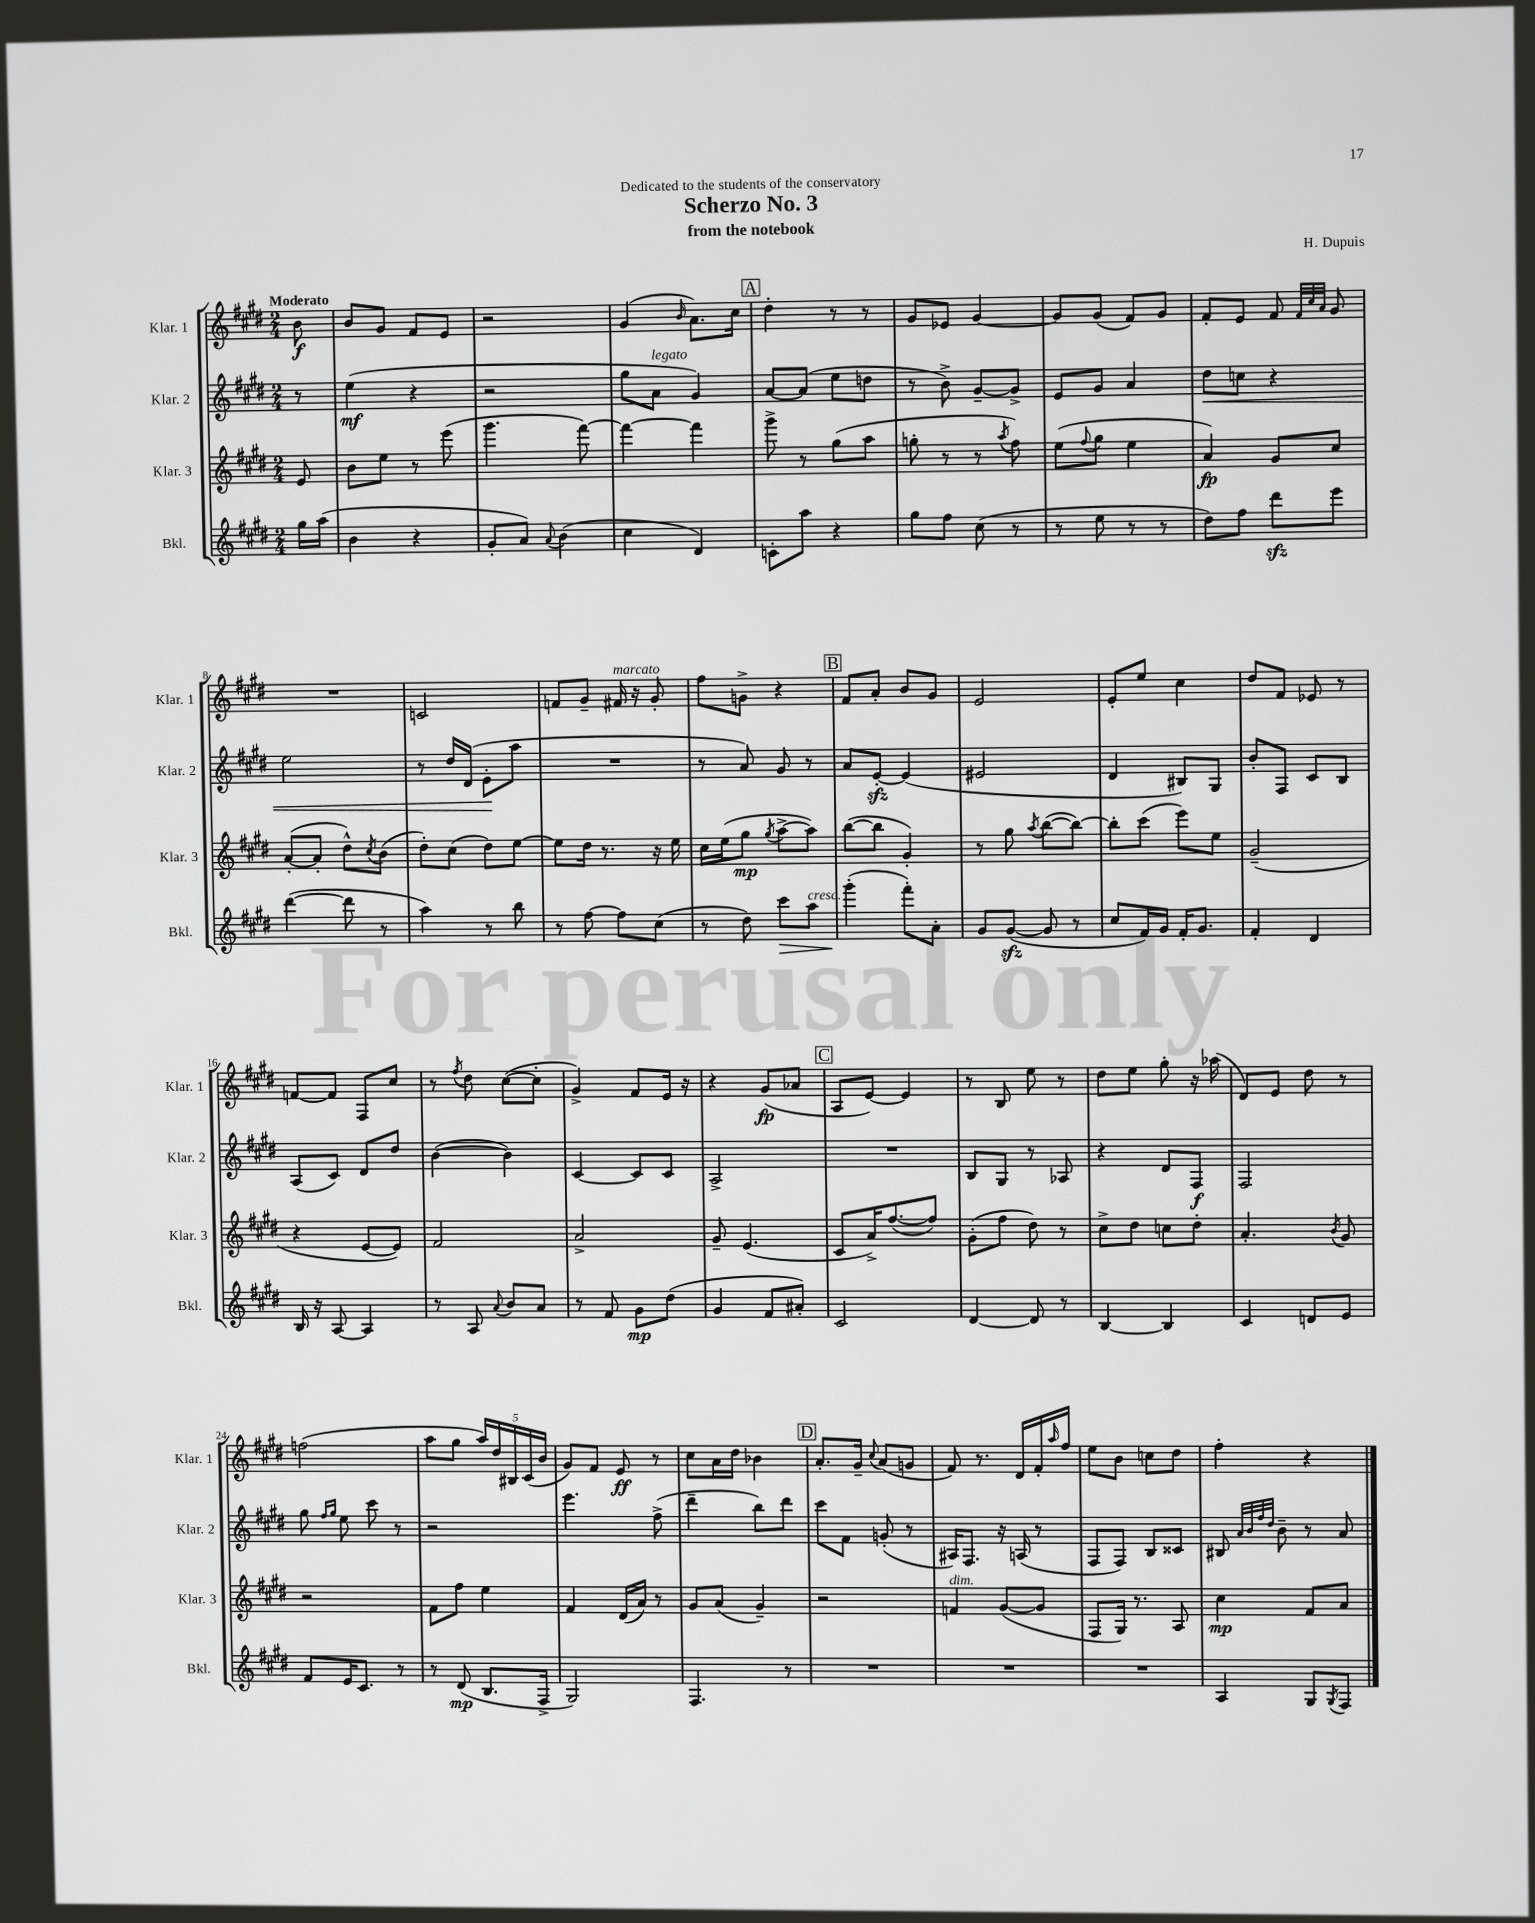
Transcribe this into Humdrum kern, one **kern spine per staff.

**kern	**kern	**kern	**kern
*staff4	*staff3	*staff2	*staff1
*clefG2	*clefG2	*clefG2	*clefG2
*k[f#c#g#d#]	*k[f#c#g#d#]	*k[f#c#g#d#]	*k[f#c#g#d#]
*M2/4	*M2/4	*M2/4	*M2/4
16gg#\LL	8e/	8r	8b\
(16aa\JJ	.	.	.
=	=	=	=
4b\	8b\L	(4ee\	8b/L
.	8ee\J	.	8g#/J
4r	8r	4r	8f#/L
.	(8eee\	.	8e/J
=	=	=	=
8g#'/L	4.ggg#\	2r	2r
8a/J)	.	.	.
8qqa/	.	.	.
(4b\	.	.	.
.	[8fff#\)	.	.
=	=	=	=
4cc#\	4fff#\_	8gg#\L	(4g#/
.	.	8a\J	.
.	.	.	16qqb/
4d#/)	4fff#\]	4g#/)	8.a\L)
.	.	.	16cc#\Jk
=	=	=	=
8c'\L	8ggg#^\	[8a/L	4dd#'\
8aa\J	8r	(8a/]J	.
4r	(8gg#\L	8ee\L	8r
.	8aa\J	8dd\J	8r
=	=	=	=
8gg#\L	8gg'\	8r	8g#/L
8ff#\J	8r	8b^\)	8e-/J
(8cc#\	8r	[8g#~/L	[4g#/
.	8qaa/	.	.
8r	8ff#\)	8g#^/]J	.
=	=	=	=
8r	(8ee\L	8e/L	8g#/]L
.	8qqff#/	.	.
8ee\	8gg#\J	8g#/J	(8g#/J
8r	4ee\	4a/	8f#/L)
8r	.	.	8g#/J
=	=	=	=
8dd#\L)	4a/)	8dd#\L	8f#'/L
8ff#\J	.	8cc\J	8e/J
8ddd#\L	8g#/L	4r	8f#/
.	.	.	32qqf#/LLL
.	.	.	32qqcc#/
.	.	.	32qqa/JJJ
8eee\J	8cc#/J	.	8g#/
=	=	=	=
([4ddd#\	([8a'/L	2ee\	2r
.	8a'/]J	.	.
8ddd#\]	8dd#^^\L)	.	.
.	8qcc#/	.	.
8r	(8b\J	.	.
=	=	=	=
4aa\)	8dd#'\L)	8r	2c/
.	(8cc#\J	16dd#/LL	.
.	.	(16d#/JJ	.
8r	8dd#\L)	8e'\L	.
8bb\	[8ee\J	8aa\J	.
=	=	=	=
8r	8ee\]L	2r	8f/L
[8ff#\	16dd#\Jk	.	8g#~/J
.	8.r	.	.
8ff#\]L	.	.	16f#/
.	.	.	16r
(8cc#\J	16r	.	8g#'/
.	16ee\	.	.
=	=	=	=
8r	16cc#\LL	8r	8ff#\L
.	(16ee\J	.	.
8dd#\)	8gg#\J	8a/)	8g^\J
.	8qgg#/	.	.
8ccc#\L	[8aa^\L	8g#/	4r
8aa\J	8aa\]J)	8r	.
=	=	=	=
(4ggg#'\	([8bb\L	8a/L	8f#/L
.	8bb\]J	[8e'/J	8a'/J
8fff#'\L)	4g#'/)	(4e/]	8b/L
8a'\J	.	.	8g#/J
=	=	=	=
8g#/L	8r	2e#/	2e/
([8g#/J	8gg#\	.	.
.	8qaa/	.	.
8g#/]	([8bb\L	.	.
8r	8bb\_J)	.	.
=	=	=	=
8cc#/L	8bb'\]L	4d#/	8e'/L
16f#/L)	(8ccc#\J	.	8ee/J
16g#/JJ	.	.	.
16f#'/LK	8eee\L)	8B#/L)	4cc#\
8.g#/J	.	.	.
.	8ee\J	8G#/J	.
=	=	=	=
4f#'/	(2g#~/	8b'/L	8dd#/L
.	.	8F#/J	8f#/J
4d#/	.	8c#/L	8e-/
.	.	8B/J	8r
=	=	=	=
16B/	4r	(8A/L	[8f/L
16r	.	.	.
[8A/	.	8c#/J)	8f/]J
4A/]	[8e/L	8d#/L	8F#/L
.	8e/]J)	8dd#/J	8cc#/J
=	=	=	=
8r	2f#/	([4b\	8r
.	.	.	8qff#/
8A/	.	.	8dd#\
8qqa/	.	.	.
8b/L	.	4b\])	([8cc#\L
8a/J	.	.	8cc#'\]J
=	=	=	=
8r	2a^/	[4c#/	4g#^/)
8f#/	.	.	.
8g#\L	.	8c#/]L	8f#/L
(8dd#\J	.	8c#/J	16e/Jk
.	.	.	16r
=	=	=	=
4g#/	8g#~/	2A^/	4r
.	(4.e/	.	.
8f#/L	.	.	(8g#/L
8a#'/J)	.	.	8a-/J
=	=	=	=
2c#/	8c#/L	2r	8A/L
.	16a^/K)	.	[8e/J)
.	([8.ff#/	.	.
.	.	.	4e/]
.	8ff#/]J)	.	.
=	=	=	=
[4d#/	(8g#'\L	8B/L	8r
.	8ff#\J	8G#/J	8B/
8d#/]	8dd#\)	8r	8ee\
8r	8r	8A-/	8r
=	=	=	=
[4B/	8cc#^\L	4r	8dd#\L
.	8dd#\J	.	8ee\J
4B/]	8cc\L	8d#/L	8gg#'\
.	8dd#'\J	8F#/J	16r
.	.	.	(16aa-\
=	=	=	=
4c#/	4.a'/	2F#/	8d#/L)
.	.	.	8e/J
8d/L	.	.	8dd#\
.	8qb/	.	.
8e/J	8g#/	.	8r
=	=	=	=
8f#/L	2r	8gg#\	(2ff\
.	.	16qqff#/LL	.
.	.	16qqgg#/JJ	.
16e/K	.	8ee\	.
8.c#/J	.	.	.
.	.	8ccc#\	.
8r	.	8r	.
=	=	=	=
8r	8f#\L	2r	8aa\L
(8d#/	8ff#\J	.	8gg#\J
8.B/L	4ee\	.	20aa/LL)
.	.	.	20dd#/
.	.	.	20B#/
.	.	.	(20c#/
16F#^/Jk	.	.	.
.	.	.	20b/JJ
=	=	=	=
2G#/)	4f#/	4.eee\	8g#/L)
.	.	.	8f#/J
.	(16d#/LL	.	8e/
.	16a/JJ)	.	.
.	8r	(8ff#^\	8r
=	=	=	=
4.F#/	8g#/L	4ddd#~\	8cc#\L
.	(8a/J	.	16a\L
.	.	.	16dd#\JJ
.	4g#~/)	8bb\L)	4b-\
8r	.	8ddd#\J	.
=	=	=	=
2r	2r	8ccc#\L	8.a'/L
.	.	8f#\J	.
.	.	.	16g#~/Jk
.	.	.	8qqcc#/
.	.	(8g'/	(8a/L
.	.	8r	8g/J
=	=	=	=
2r	4f/	16A#/LK)	8f#/)
.	.	8.F#/J	.
.	.	.	8.r
.	([8g#/L	16r	.
.	.	(16A/	16d#/LL
.	8g#/]J	8r	16f#'/
.	.	.	16qqaa/
.	.	.	16ff#/JJ
=	=	=	=
2r	8F#/L	8F#/L	8ee\L
.	16G#/Jk)	8F#/J)	8b\J
.	8.r	.	.
.	.	8B/L	8cc\L
.	8A/	8c##/J	8dd#\J
=	=	=	=
4A/	4cc#\	8B#/	4ff#'\
.	.	32qqa/LLL	.
.	.	32qqb/	.
.	.	32qqff#/	.
.	.	32qqdd#/JJJ	.
.	.	8b~\	.
8G#/L	8f#/L	8r	4r
8qG#/	.	.	.
8F#/J	8a/J	8a/	.
==	==	==	==
*-	*-	*-	*-
